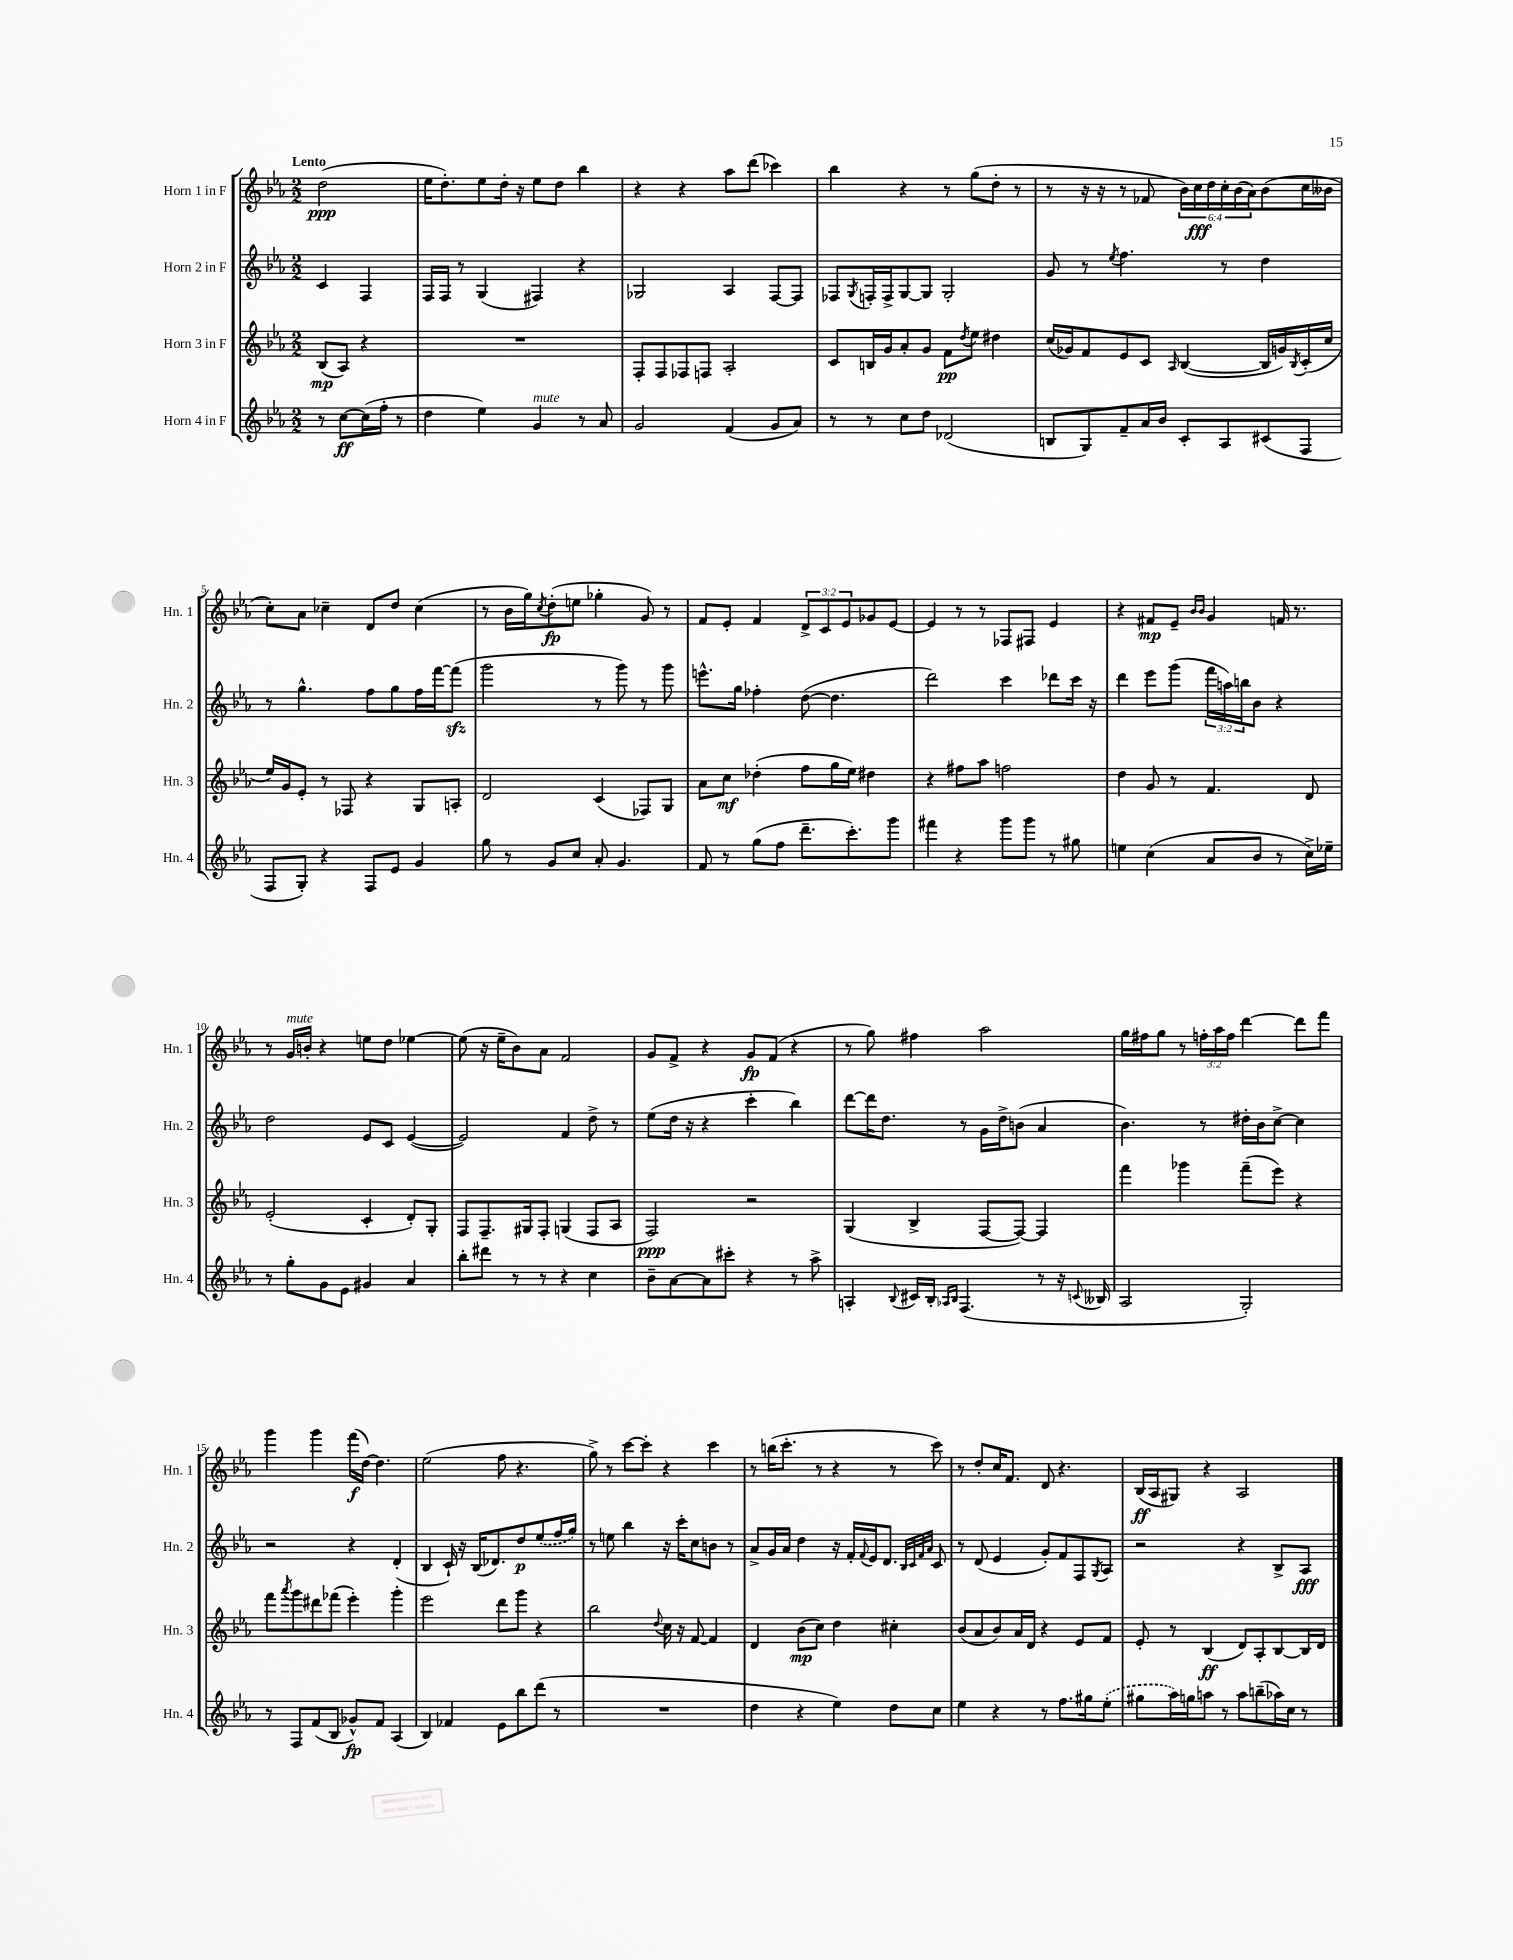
<<
\new StaffGroup <<
\new Staff = "s0" \with { instrumentName = "Horn 1 in F" shortInstrumentName = "Hn. 1" } {
    \clef treble \key ees \major \numericTimeSignature \time 2/2 \override Staff.TupletNumber.text = #tuplet-number::calc-fraction-text \partial 2 \tempo "Lento"
    d''2\ppp( |
    ees''16 d''8.-.) ees''8 d''16-. r16 ees''8 d''8 bes''4 |
    r4 r4 aes''8 d'''8( ces'''4) |
    bes''4 r4 r8 g''8( d''8-. r8 |
    r8 r16 r16 r8 fes'8 \tuplet 6/4 { bes'16) c''16\fff d''16 c''16-. bes'16( aes'16) } bes'8( c''16 beses'16 |
    c''8-.) aes'8 ces''4-- d'8 d''8 ces''4( |
    r8 bes'16 g''16) \acciaccatura { c''8 } d''8-.\fp( e''8 ges''4-. g'8) r8 |
    f'8 ees'8-. f'4 \tuplet 3/2 { d'8-> c'8 ees'8 } ges'8 ees'8~ |
    ees'4 r8 r8 fes8 fis8 ees'4 |
    r4 fis'8\mp ees'8-- \grace { bes'16 bes'16 } g'4 f'16 r8. |
    r8 g'16^\markup { \italic "mute" } b'16-. r4 e''8 d''8 ees''4~ |
    ees''8( r16 ees''16-- bes'8) aes'8 f'2 |
    g'8 f'8-> r4 g'8\fp f'8( r4 |
    r8 g''8) fis''4 aes''2 |
    g''16 fis''16 g''8 r8 \tuplet 3/2 { f''16-. aes''16 f''16 } d'''4~ d'''8 f'''8 |
    g'''4 g'''4 f'''16\f( d''16~) d''4. |
    ees''2( f''8 r4. |
    g''8->) r8 c'''8~ c'''8-. r4 c'''4 |
    r8 b''16( c'''8.-. r8 r4 r8 c'''8) |
    r8 d''8-. c''16 f'8. d'8 r4. |
    bes16\ff( aes16 gis8) r4 aes2 \bar "|." |
}
\new Staff = "s1" \with { instrumentName = "Horn 2 in F" shortInstrumentName = "Hn. 2" } {
    \clef treble \key ees \major \numericTimeSignature \time 2/2 \override Staff.TupletNumber.text = #tuplet-number::calc-fraction-text \partial 2
    c'4 f4 |
    f16 f16 r8 g4( fis4) r4 |
    ges2 aes4 f8~ f8 |
    fes8 \acciaccatura { g8 } f16-. f16-> g8~ g8 g2-. |
    g'8 r8 \acciaccatura { ees''8 } f''4. r8 d''4 |
    r8 g''4.-^ f''8 g''8 f''16 f'''16~ f'''8\sfz( |
    g'''2 r8 g'''8) r8 g'''8 |
    e'''8.-^ g''16 fes''4-. d''8~( d''4. |
    d'''2) c'''4 des'''8 c'''16 r16 |
    d'''4 ees'''8 g'''8( \tuplet 3/2 { f'''16 a''16) b''16 } bes'8 r4 |
    d''2 ees'8 c'8 ees'4~( |
    ees'2) f'4 d''8-> r8 |
    ees''8( d''16 r16 r4 c'''4-. bes''4) |
    d'''8~ d'''16 d''8. r8 g'16 d''16-> b'8( aes'4 |
    bes'4.) r8 dis''16-. bes'16 c''8~-> c''4 |
    r2 r4 d'4-.( |
    bes4 c'16-!) r16 bes16( des'8.) d''8\p \once \slurDashed ees''8( f''16 g''16) |
    r8 e''8 bes''4 r16 c'''16-. c''8 b'8 r8 |
    aes'8-> g'16 aes'16 d''4 r16 f'16-. \appoggiatura { f'8 } ees'16 d'8. \grace { bes32 c'32 f'32 aes'32 } c'8 |
    r8 d'8( ees'4 g'8-.) f'8 f8 \acciaccatura { g8 } aes8 |
    r2 r4 bes8-> aes8\fff \bar "|." |
}
\new Staff = "s2" \with { instrumentName = "Horn 3 in F" shortInstrumentName = "Hn. 3" } {
    \clef treble \key ees \major \numericTimeSignature \time 2/2 \partial 2
    bes8\mp( aes8) r4 |
    R1 |
    f8-. f8 fes8 f8 aes2-. |
    c'8 b16 g'16 aes'8-. g'8 f'8\pp \acciaccatura { d''8 } ees''8 dis''4 |
    c''16( ges'16) f'8 ees'8 c'8 \grace { aes16 } bes4~( bes16 g'16) \acciaccatura { bes8 } c'16-.( c''16 |
    ees''16) g'16 ees'8-. r8 fes8 r4 g8 a8-. |
    d'2 c'4( fes8) g8 |
    aes'8 c''8\mf des''4-.( f''8 g''16 ees''16) dis''4 |
    r4 fis''8 aes''8 f''2 |
    d''4 g'8 r8 f'4. d'8 |
    ees'2-.( c'4-. d'8-.) g8-. |
    f8 f8.-- gis16 f8-. g4( f8 aes8 |
    f2\ppp) r2 |
    g4( bes4-> f8~ f8~) f4 |
    f'''4 ges'''4 f'''8--( ees'''8) r4 |
    f'''8 \acciaccatura { aes'''8 } g'''8 dis'''8 fes'''8( ees'''4-.) g'''4-. |
    ees'''2 d'''8 g'''8 r4 |
    bes''2 \appoggiatura { d''8 } c''16 r16 f'8~ f'4 |
    d'4 bes'8\mp( c''8) d''4 cis''4-. |
    bes'8( aes'8 bes'8) aes'16 d'16 r4 ees'8 f'8 |
    ees'8-. r8 bes4\ff( d'8) aes8-. bes8~ bes16 d'16 \bar "|." |
}
\new Staff = "s3" \with { instrumentName = "Horn 4 in F" shortInstrumentName = "Hn. 4" } {
    \clef treble \key ees \major \numericTimeSignature \time 2/2 \partial 2
    r8 c''8~\ff c''16( f''16-. r8 |
    d''4 ees''4) g'4^\markup { \italic "mute" } r8 aes'8 |
    g'2 f'4( g'8 aes'8) |
    r8 r8 c''8 d''8 des'2( |
    b8 g8) f'8-- aes'16 bes'16 c'8-. aes8 cis'8( f8 |
    f8 g8-.) r4 f8 ees'8 g'4 |
    g''8 r8 g'8 c''8 aes'8-. g'4. |
    f'8 r8 g''8( f''8 d'''8.-- c'''8.-.) g'''8 |
    fis'''4 r4 g'''8 g'''8 r8 gis''8 |
    e''4 c''4( aes'8 bes'8 r8 c''16->) ees''16-- |
    r8 g''8-. g'8 ees'8 gis'4 aes'4 |
    bes''8-. dis'''8 r8 r8 r4 c''4 |
    bes'8-- aes'8~ aes'8 cis'''8-. r4 r8 aes''8-> |
    a4-. \appoggiatura { bes8 } cis'16 bes16-. \grace { aes16 bes16 } f4.( r8 r16 \appoggiatura { c'8 } beses16 |
    aes2 g2-.) |
    r8 f8 f'8( bes8 ges'8-^\fp) f'8 aes4( |
    bes4) fes'4 ees'8 bes''8 d'''8( r8 |
    R1 |
    d''4 r4 ees''4) d''8 c''8 |
    ees''4 r4 r8 f''8. gis''16 \once \slurDashed ees''8-.( |
    gis''8 aes''16) g''16 a''8 r8 a''8 b''8--( aes''16) c''16 r8 \bar "|." |
}
>>
>>
